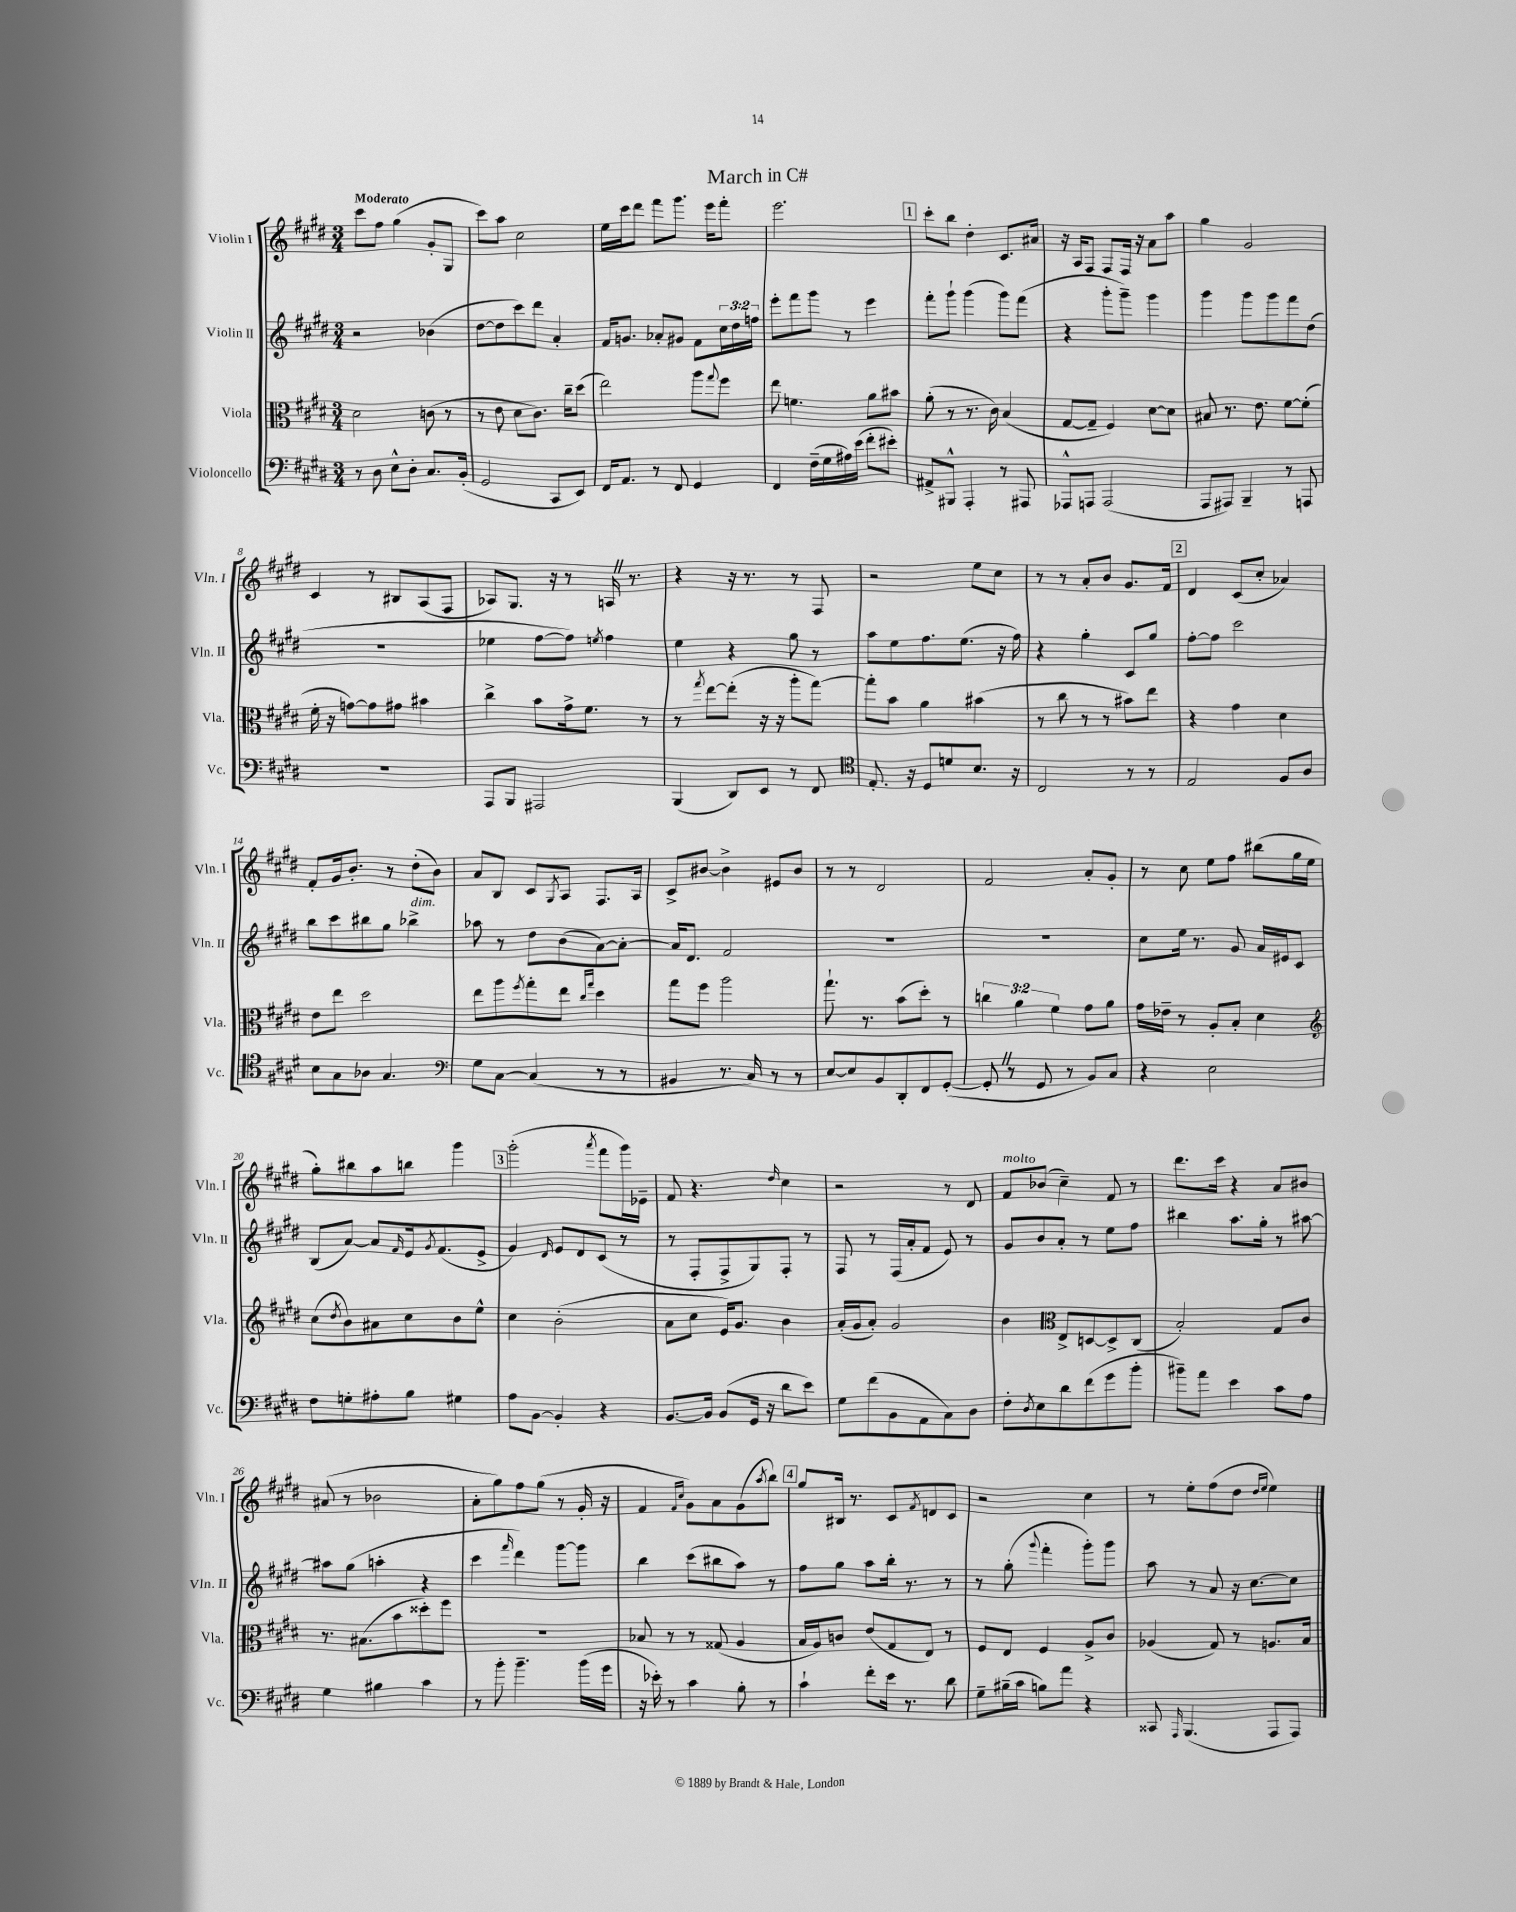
\header { title = "March in C#" }
<<
\new StaffGroup <<
\new Staff = "s0" \with { instrumentName = "Violin I" shortInstrumentName = "Vln. I" } {
    \clef treble \key e \major \numericTimeSignature \time 3/4 \tempo "Moderato"
    cis'''8 fis''8 gis''4( gis'8-. gis8 |
    cis'''8) a''8 cis''2 |
    e''16 cis'''16 dis'''8 fis'''8 gis'''8. e'''16 fis'''8-. |
    e'''2. |
    \mark \markup { \box "1" } cis'''8-. b''8 dis''4-. cis'8. ais'16 |
    r16 a16 fis8 fis8 fis16 r16 a'8 a''8 |
    gis''4 gis'2 |
    cis'4 r8 bis8 a8( fis8 |
    aes8) gis8. r16 r8 a16 \once \override BreathingSign.text = \markup { \musicglyph "scripts.caesura.straight" } \breathe r8. |
    r4 r16 r8. r8 fis8 |
    r2 e''8 cis''8 |
    r8 r8 a'8-. b'8 gis'8. fis'16 |
    \mark \markup { \box "2" } dis'4 cis'8( cis''8-. aes'4) |
    fis'8-. gis'16 b'8.-. r8 dis''8-.( b'8) |
    a'8 b8 cis'8 \acciaccatura { gis8 } a8 fis8. a16 |
    cis'8-> bis'8~ bis'4-> eis'8 bis'8 |
    r8 r8 dis'2 |
    fis'2 a'8-. gis'8-. |
    r8 cis''8 e''8 fis''8 bis''8( gis''16 e''16 |
    gis''8-.) bis''8 a''8 b''8 gis'''4 |
    \mark \markup { \box "3" } gis'''2-.( \acciaccatura { a'''8 } fis'''8 gis'''16) ees'16-- |
    fis'8 r4. \grace { dis''16 } cis''4 |
    r2 r8 dis'8 |
    fis'8^\markup { \italic "molto" } bes'8( cis''4--) fis'8 r8 |
    dis'''8. cis'''16 r4 a'8 bis'8 |
    ais'8( r8 bes'2 |
    a'8-. gis''8) fis''8 gis''8( r8 gis'16-. r16 |
    fis'4 \grace { fis'16 cis''16 } gis'8) a'8 gis'8( \acciaccatura { a''8 } b''8) |
    \mark \markup { \box "4" } gis''8 bis16 r8. cis'8 \acciaccatura { fis'8 } d'8 cis'8 |
    r2 cis''4 |
    r8 e''8-. fis''8( dis''8 \grace { dis''16 e''16 } e''4) \bar "|." |
}
\new Staff = "s1" \with { instrumentName = "Violin II" shortInstrumentName = "Vln. II" } {
    \clef treble \key e \major \numericTimeSignature \time 3/4 \override Staff.TupletNumber.text = #tuplet-number::calc-fraction-text
    r2 bes'4( |
    dis''8~ dis''8 cis'''8) dis'''8 a'4-. |
    fis'16 g'8. aes'8-. gis'8 fis'8 \tuplet 3/2 { cis''16 dis''16 f''16 } |
    e'''8-. fis'''8 gis'''8 r8 e'''4 |
    \mark \markup { \box "1" } fis'''8-. gis'''8-! gis'''4( gis'''8) fis'''8( |
    r4 gis'''8-. gis'''8--) gis'''4 |
    gis'''4 gis'''8 gis'''8 fis'''8 dis''8( |
    R2. |
    ees''4 fis''8~ fis''8) \acciaccatura { e''8 } fis''4 |
    e''4 r4 gis''8 r8 |
    a''8 e''8 fis''8. e''8.( r16 fis''16) |
    r4 gis''4-. cis'8 gis''8 |
    \mark \markup { \box "2" } fis''8~-. fis''8 cis'''2 |
    b''8 cis'''8 bis''8 gis''8 bes''4->^\markup { \italic "dim." } |
    aes''8 r8 dis''8 b'8( a'8~) a'8~-. |
    a'16 dis'8. fis'2 |
    R2. |
    R2. |
    cis''8 e''16 r8. gis'8 a'16 eis'16 cis'8 |
    b8( a'8~) a'8 \grace { fis'16 } e'16 \acciaccatura { gis'8 } fis'8.( e'8-> |
    \mark \markup { \box "3" } gis'4) \grace { dis'16 } e'8 dis'8 cis'8( r8 |
    r8 fis8-. fis8-> gis8) fis8-. r8 |
    fis8 r8 fis16( a'16-. fis'8 e'8) r8 |
    gis'8 b'8 a'8-. r8 e''8 fis''8 |
    bis''4 a''8. gis''16-. r8 ais''8~ |
    ais''8 gis''8( a''4-. r4 |
    cis'''4 \grace { fis'''16 } dis'''4) gis'''8~ gis'''8 |
    b''4 cis'''8( bis''8 a''8) r8 |
    \mark \markup { \box "4" } fis''8 gis''8 a''8 b''16-. r8. r8 |
    r8 gis''8-.( \appoggiatura { gis'''8 } fis'''4-. gis'''8-.) gis'''8 |
    a''8 r8 a'8 r16 cis''8.~ cis''8 \bar "|." |
}
\new Staff = "s2" \with { instrumentName = "Viola" shortInstrumentName = "Vla." } {
    \clef alto \key e \major \numericTimeSignature \time 3/4 \override Staff.TupletNumber.text = #tuplet-number::calc-fraction-text
    dis'2 c'8( r8 |
    r8 e'8 dis'8 cis'8.) cis''16-- dis''8( |
    e''2) a''8 \appoggiatura { gis''8 } fis''8 |
    e''8 f'4. a'8 bis'8 |
    \mark \markup { \box "1" } a'8-.( r8 r8. cis'16) b4( |
    gis8~ gis8-- fis4) dis'8~ dis'8 |
    bis8 r8. e'8. fis'8~ fis'8-.( |
    fis'16-. r16 g'8~) g'8 gis'8 bis'4 |
    cis''4-> b'8 gis'16-> fis'8. r8 |
    r8 \acciaccatura { gis''8 } e''8~ e''8-.( r16 r16 a''8-. gis''8~) |
    gis''8-. b'8 a'4 bis'4( |
    r8 cis''8 r8 r8 bis'8) e''8 |
    \mark \markup { \box "2" } r4 gis'4 dis'4 |
    e'8 e''8 dis''2 |
    e''8 a''8 \acciaccatura { fis''8 } gis''8-. e''8 \grace { cis''16 gis''16 } dis''4 |
    gis''8 fis''8 a''2 |
    gis''8.-! r8. b'8( dis''8-.) r8 |
    \tuplet 3/2 { c''4 a'4 fis'4 } gis'8 a'8 |
    gis'16 ees'16-- r8 a8-. b8-. dis'4 |
    \clef treble cis''8( \acciaccatura { dis''8 } b'8) ais'8 cis''8 b'8 e''8-^ |
    \mark \markup { \box "3" } cis''4 b'2-.( |
    a'8 cis''8 e'16) gis'8. b'4 |
    a'16-.( gis'16 a'8-.) gis'2 |
    b'4 \clef alto e8-> d8~ d8-> cis8( |
    b2-.) gis8 cis'8 |
    r8. bis8.( b'8 disis''8-.) fis''8 |
    R2. |
    bes8 r8 r8 gisis8( a4 |
    \mark \markup { \box "4" } b16 a16) c'8 e'8( gis8 e8) r8 |
    fis8 e8 fis4 a8-> cis'8 |
    aes4( gis8) r8 a8. b16 \bar "|." |
}
\new Staff = "s3" \with { instrumentName = "Violoncello" shortInstrumentName = "Vc." } {
    \clef bass \key e \major \numericTimeSignature \time 3/4
    r8 dis8 e8-^ dis8-. cis8. b,16-.( |
    gis,2 cis,8 e,8) |
    fis,16 a,8. r8 fis,8 gis,4 |
    fis,4 fis16--( gis16 ais16) e'16( fis'8-. eis'8-.) |
    \mark \markup { \box "1" } ais,8-> bis,,8-^ a,,4-. r8 ais,,8 |
    aes,,8-^ a,,8 a,,2( |
    a,,8 ais,,8) b,,4-- r8 a,,8 |
    R2. |
    a,,8 b,,8 ais,,2 |
    b,,4( dis,8) e,8 r8 fis,8 |
    \clef tenor e8.-. r16 dis8 d'8 b8. r16 |
    cis2 r8 r8 |
    \mark \markup { \box "2" } e2 fis8 a8 |
    b8 gis8 aes8 gis4. |
    \clef bass gis8 cis8~ cis4( r8 r8 |
    bis,4 r8. cis16) r8 r8 |
    e8~ e8 b,8 dis,8-. fis,8 gis,8~-.( |
    gis,8-. \once \override BreathingSign.text = \markup { \musicglyph "scripts.caesura.straight" } \breathe r8 gis,8 r8 b,8) cis8 |
    r4 e2 |
    fis8 g8-. ais8-. b8 gis4 |
    \mark \markup { \box "3" } a8 b,8~ b,4-. r4 |
    b,8.~ b,16 b,8( gis,16 r16 dis'8 e'8) |
    gis8 fis'8( b,8 a,8 cis8) dis8 |
    fis8-. \acciaccatura { dis8 } e8 dis'8 fis'8( gis'8 b'8-. |
    bis'8--) a'8 e'4 cis'8 a8 |
    gis4 bis4 cis'4 |
    r8 b'8-. b'4.-- b'16( gis'16 |
    r16 ees'16-.) r8 cis'4 b8-. r8 |
    \mark \markup { \box "4" } cis'4-! fis'8-. e'16 r8. dis'8 |
    gis8-- bis16--( cis'16 b8) a'8 r4 |
    cisis,8 \grace { a,,16 } b,,4.( a,,8 a,,8) \bar "|." |
}
>>
>>
